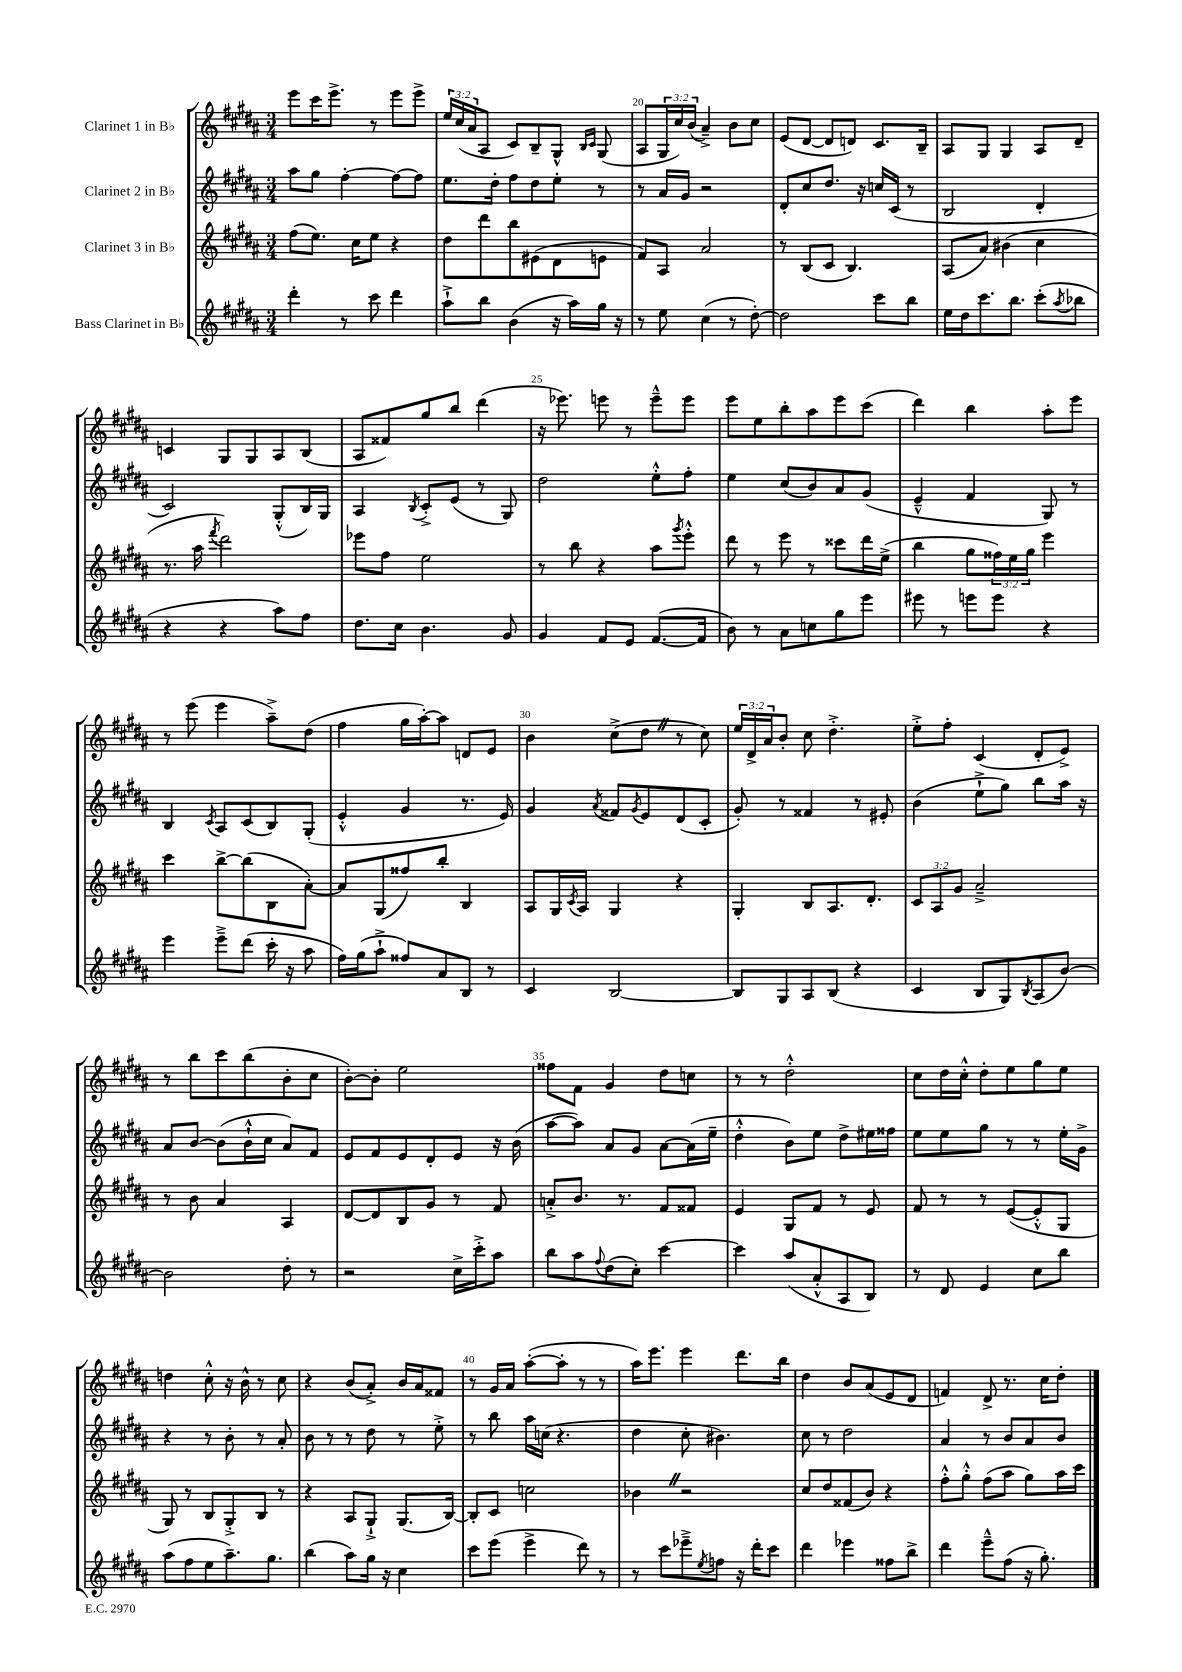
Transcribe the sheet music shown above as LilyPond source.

<<
\new StaffGroup <<
\new Staff = "s0" \with { instrumentName = "Clarinet 1 in Bb" } {
    \clef treble \key b \major \numericTimeSignature \time 3/4 \override Staff.TupletNumber.text = #tuplet-number::calc-fraction-text
    e'''8 cis'''16 e'''8.-> r8 e'''8 e'''8-> |
    \tuplet 3/2 { e''16 cis''16( ais'16 } ais8 cis'8) b8-- gis8-^ \grace { b16 cis'16 } gis8( |
    ais8 \tuplet 3/2 { gis16 cis''16) b'16( } ais'4--->) b'8 cis''8 |
    e'8( dis'8~ dis'8 d'8) cis'8. b16-- |
    ais8 gis8 gis4 ais8 dis'8-- |
    c'4 gis8 gis8 ais8 b8( |
    ais8 fisis'8) gis''8 b''8 dis'''4( |
    r16 ees'''8.) e'''8 r8 e'''8---^ e'''8 |
    e'''8 e''8 b''8-. ais''8 e'''8 cis'''8( |
    dis'''4) b''4 ais''8-. e'''8 |
    r8 e'''8( e'''4 ais''8--->) dis''8( |
    fis''4 gis''16 ais''16~-.) ais''8 d'8 e'8 |
    b'4 cis''8->( dis''8 \once \override BreathingSign.text = \markup { \musicglyph "scripts.caesura.straight" } \breathe r8 cis''8) |
    \tuplet 3/2 { e''16 dis'16-> ais'16 } b'8-. cis''8 dis''4.-.-> |
    e''8-.-> fis''8-. cis'4( dis'8-. e'8->) |
    r8 b''8 cis'''8 b''8( b'8-. cis''8 |
    b'8~-.) b'8-. e''2 |
    fisis''8 fis'8 gis'4 dis''8 c''8 |
    r8 r8 dis''2-.-^ |
    cis''8 dis''16 cis''16-.-^ dis''8-. e''8 gis''8 e''8 |
    d''4 cis''8-.-^ r16 b'16-^ r8 cis''8 |
    r4 b'8( ais'8-.->) b'16 ais'16 fisis'8 |
    r8 gis'16 ais'16 ais''8~-.( ais''8-. r8 r8 |
    ais''16) e'''8. e'''4 dis'''8. b''16 |
    dis''4 b'8 ais'8( e'8 dis'8 |
    f'4) dis'8-> r8. cis''16 dis''8-. \bar "|." |
}
\new Staff = "s1" \with { instrumentName = "Clarinet 2 in Bb" } {
    \clef treble \key b \major \numericTimeSignature \time 3/4
    ais''8 gis''8 fis''4~-. fis''8~ fis''8 |
    e''8. dis''16-. fis''8 dis''8 e''8-. r8 |
    r8 ais'16 gis'16 r2 |
    dis'8-. cis''8 dis''8. r16 c''16 cis'16( r8 |
    b2 dis'4-. |
    cis'2) gis8-.-^( b16) gis16 |
    ais4 \acciaccatura { b8 } cis'8-.-> e'8( r8 gis8) |
    dis''2 e''8-.-^ fis''8-. |
    e''4 cis''8( b'8) ais'8 gis'8( |
    e'4---^ fis'4 gis8) r8 |
    b4 \acciaccatura { cis'8 } ais8 cis'8( b8) gis8-.( |
    e'4-.-^ gis'4 r8. e'16) |
    gis'4 \acciaccatura { ais'8 } fisis'8 \acciaccatura { gis'8 } e'8 dis'8( cis'8-. |
    gis'8-.) r8 fisis'4 r8 eis'8-. |
    b'4( e''8-!-> gis''8) b''8 ais''16 r16 |
    ais'8 b'8~ b'8( b'16-!-^ cis''16 ais'8) fis'8 |
    e'8 fis'8 e'8 dis'8-. e'8 r16 b'16( |
    ais''8~ ais''8) ais'8 gis'8 ais'8~ ais'16( e''16-- |
    dis''4-.-^ b'8) e''8 dis''8-> eis''16 fisis''16 |
    e''8 e''8 gis''8 r8 r8 e''16-. gis'16-> |
    r4 r8 b'8-. r8 ais'8-. |
    b'8 r8 r8 dis''8 r8 e''8-.-> |
    r8 b''8 ais''16 c''16( r4. |
    dis''4 cis''8-. bis'4.) |
    cis''8 r8 dis''2 |
    ais'4 r8 b'8 ais'8 b'8 \bar "|." |
}
\new Staff = "s2" \with { instrumentName = "Clarinet 3 in Bb" } {
    \clef treble \key b \major \numericTimeSignature \time 3/4 \override Staff.TupletNumber.text = #tuplet-number::calc-fraction-text
    fis''8( e''8.) cis''16 e''8 r4 |
    dis''8 dis'''8 b''8 eis'8( dis'8 e'8 |
    fis'8) ais8 ais'2 |
    r8 b8( cis'8 b4.) |
    ais8( ais'8) bis'4( cis''4 |
    r8. ais''16 \acciaccatura { fis'''8 } dis'''2) |
    ees'''8 fis''8 e''2 |
    r8 b''8 r4 ais''8 \acciaccatura { gis'''8 } e'''8-.-^ |
    dis'''8 r8 e'''8 r8 cisis'''8 dis'''16 e''16->( |
    b''4 gis''8 \tuplet 3/2 { fisis''16) e''16 gis''16 } e'''4 |
    cis'''4 b''8~-> b''8( b8 ais'8~-.) |
    ais'8 gis8( fisis''8) b''8-. b4 |
    ais8 gis16 \acciaccatura { cis'8 } ais16 gis4 r4 |
    gis4-. b8 ais8. dis'8.-. |
    \tuplet 3/2 { cis'8 ais8 gis'8 } ais'2---> |
    r8 b'8 ais'4 ais4 |
    dis'8~ dis'8 b8 gis'8 r8 fis'8 |
    a'8-.-> b'8. r8. fis'8 fisis'8 |
    e'4 gis8 fis'8 r8 e'8 |
    fis'8 r8 r8 e'8~( e'8-.-^ gis8 |
    gis8) r8 b8 gis8-.-> b8 r8 |
    r4 ais8 gis8-!-> gis8.( b16~) |
    b8-. cis'8 c''2 |
    bes'4 \once \override BreathingSign.text = \markup { \musicglyph "scripts.caesura.straight" } \breathe r2 |
    cis''8 dis''8 fisis'8( b'8) r4 |
    fis''8-.-^ gis''8-.-^ fis''8( ais''8 gis''8) ais''16 cis'''16 \bar "|." |
}
\new Staff = "s3" \with { instrumentName = "Bass Clarinet in Bb" } {
    \clef treble \key b \major \numericTimeSignature \time 3/4
    dis'''4-. r8 cis'''8 dis'''4 |
    ais''8-!-> b''8 b'4( r16 ais''16) gis''16 r16 |
    r8 e''8 cis''4( r8 dis''8~-.) |
    dis''2 cis'''8 b''8 |
    e''16 dis''16 cis'''8. b''8. cis'''8-.( \acciaccatura { ais''8 } bes''8 |
    r4 r4 ais''8) fis''8 |
    dis''8. cis''16 b'4. gis'8 |
    gis'4 fis'8 e'8 fis'8.~( fis'16 |
    b'8) r8 ais'8 c''8 gis''8 e'''8 |
    eis'''8 r8 e'''8 e'''8 r4 |
    e'''4 e'''8---> dis'''8( cis'''16-. r16 ais''8 |
    fis''16) gis''16( ais''8-!-> fisis''8) ais'8 b8 r8 |
    cis'4 b2~ |
    b8 gis8 ais8 b8( r4 |
    cis'4 b8 gis8) \acciaccatura { b8 } ais8( b'8~) |
    b'2 dis''8-. r8 |
    r2 cis''16-> cis'''16-.-> ais''8 |
    b''8 ais''8 \appoggiatura { fis''8 } dis''8( cis''8-.) cis'''4~ |
    cis'''4 ais''8( ais'8-.-^ ais8 b8) |
    r8 dis'8 e'4 cis''8 b''8 |
    ais''8( fis''8 e''8 ais''8.--) gis''8. |
    b''4( ais''8) gis''16 r16 cis''4 |
    cis'''8 e'''8( e'''4-> dis'''8) r8 |
    r8 cis'''8 ees'''8---> \acciaccatura { e''8 } f''8 r16 dis'''16-. cis'''8 |
    dis'''4 ees'''4 fisis''8 b''8-> |
    dis'''4 e'''8---^ fis''8( r16 gis''8.-.) \bar "|." |
}
>>
>>
\layout { \context { \Score currentBarNumber = #18 \override BarNumber.break-visibility = ##(#f #t #t) barNumberVisibility = #(every-nth-bar-number-visible 5) } }
